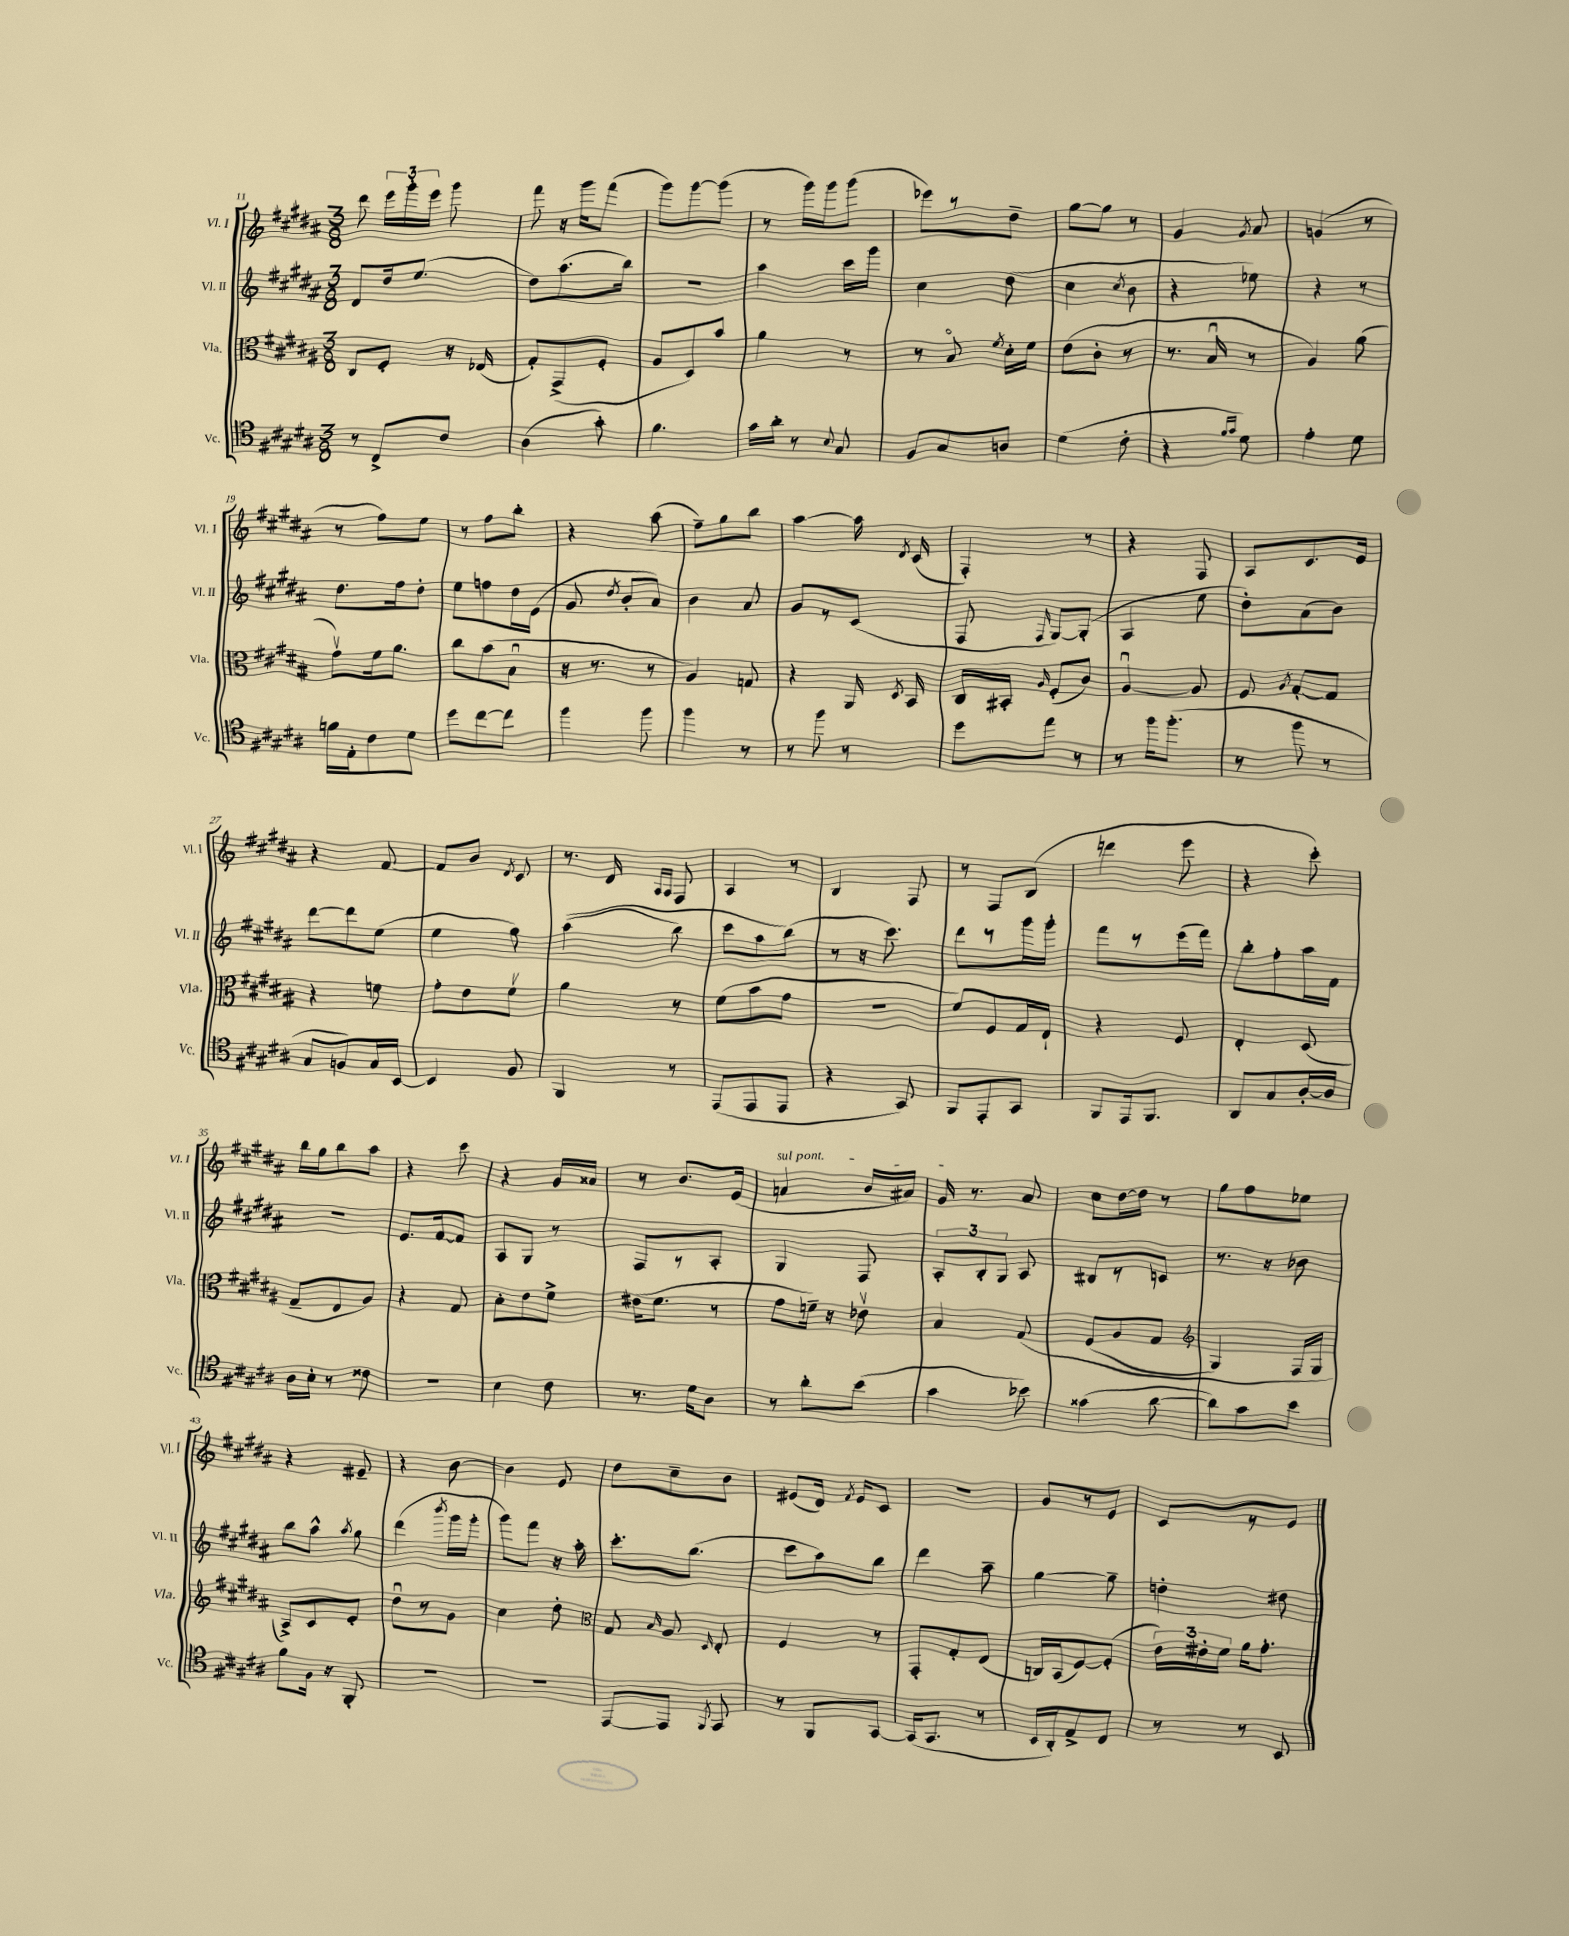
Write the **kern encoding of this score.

**kern	**kern	**kern	**kern
*part4	*part3	*part2	*part1
*staff4	*staff3	*staff2	*staff1
*I"Vc.	*I"Vla.	*I"Vl. II	*I"Vl. I
*I'Vc.	*I'Vla.	*I'Vl. II	*I'Vl. I
*clefC4	*clefC3	*clefG2	*clefG2
*k[f#c#g#d#a#]	*k[f#c#g#d#a#]	*k[f#c#g#d#a#]	*k[f#c#g#d#a#]
*M3/8	*M3/8	*M3/8	*M3/8
=11	=11	=11	=11
8r	8C#/L	8d#/L	8ddd#\
8C#^/L	8F#'/J	16dd#/k	24eee\LL
.	.	.	24ggg#'\
.	.	(8.ee/J	.
.	.	.	24eee\JJ
8c#/J	16r	.	8ggg#\
.	(16E-X/	.	.
=12	=12	=12	=12
(4A#\	8G#'/L)	8dd#\L)	8fff#\
.	(8GG#^/	(8.aa#\	16r
.	.	.	16ggg#\KL
8g#'\)	8F#'/J	.	(8fff#\J
.	.	16bb\Jk)	.
=13	=13	=13	=13
4.f#\	8A#/L	4.r	8ggg#\L)
.	8D#/)	.	[8ggg#\
.	8b/J	.	(8ggg#\J]
=14	=14	=14	=14
16g#\LL	4a#\	4aa#\	8r
16a#'\JJ	.	.	.
8r	.	.	16ggg#\LL)
.	.	.	16ggg#\J
8qqB/	.	.	.
8G#/	8r	16ccc#\LL	(8ggg#\J
.	.	16ggg#\JJ	.
=15	=15	=15	=15
8F#/L	8r	4cc#\	8eee-X\L)
8G#/	8B/	.	8r
.	8qf#/	.	.
8An/J	16d#'\LL	(8dd#\	8dd#~\J
.	16f#\JJ	.	.
=16	=16	=16	=16
(4d#\	(8e\L	4cc#\	[8gg#\L
.	8c#'\J	.	8gg#\J]
.	.	8qcc#/	.
8c#'\	8r	8b\	8r
=17	=17	=17	=17
4r	8.r	4r	4g#/
.	16Bu/	.	.
16qqf#/LL	.	.	.
16qqg#/JJ	.	.	8qg#/
8d#\)	8r	8ee-X\)	8a#/
=18	=18	=18	=18
4e'\	4A#/)	4r	(4gn/
8d#\	(8a#\	8r	8r
!!LO:LB:g=z
=19	=19	=19	=19
16fn\LL	8g#v\L)	8.dd#\L	8r
16E'\J	.	.	.
8c#\	16f#\k	.	8ff#\L)
.	8.a#\J	16ff#\k	.
8d#\J	.	8dd#'\J	8ee\J
=20	=20	=20	=20
8dd#\L	8cc#\L	8ee\L	8r
[8cc#\	(8b\	8ffn\	8ff#\L
8cc#\J]	8Bu\J	16dd#\L	8bb'\J
.	.	(16e\JJ	.
=21	=21	=21	=21
4ff#\	16r	8g#/	4r
.	8.r	.	.
.	.	8qdd#/	.
.	.	8b'/L	.
8ff#\	8r	8a#/J)	(8aa#\
=22	=22	=22	=22
4ff#\	4A#/)	4b\	8ff#~\L)
.	.	.	8gg#\
8r	8Gn/	8a#/	8bb\J
=23	=23	=23	=23
8r	4r	8g#/L	[4aa#\
8ff#\	.	8r	.
8r	16AA#/	(8c#/J	16aa#\]
.	8qD#/	.	8qd#/
.	16BB/	.	(16c#/
=24	=24	=24	=24
8dd#\L	16C#/LL	8F#/	4F#'/)
.	16BB#X'/JJ	.	.
.	16qqA#/	16qqF#/	.
8ee\J	(8F#'/L	[8G#/L)	.
8r	8c#/J)	(8G#'/J]	8r
=25	=25	=25	=25
8r	[4A#u/	4A#/	4r
16ff#\KL	.	.	.
(8.ff#'\J	.	.	.
.	8A#/]	8ee\	8F#/
=26	=26	=26	=26
8r	8F#/	8dd#'\L)	8A#/L
.	8qA#/	.	.
8ff#\	[8G#'/L	(8a#\	8.c#/
8r	8G#/J]	8b\J)	.
.	.	.	16e/Jk
!!LO:LB:g=z
=27	=27	=27	=27
8G#/L	4r	[8ddd#\L	4r
8Fn/)	.	8ddd#\]	.
16G#/L	8fn\	(8ee\J	[8f#/
[16BB/JJ	.	.	.
=28	=28	=28	=28
4BB/]	8g#'\L	4ee\	8f#/L]
.	8e\	.	8b/J
.	.	.	8qd#/
8F#/	8f#v\J	8gg#\)	8c#/
=29	=29	=29	=29
4FF#/	4a#\	((4aa#\	8.r
.	.	.	16d#/
.	.	.	16qqA#/LL
.	.	.	16qqA#/JJ
8r	8r	8bb\)	8F#/
=30	=30	=30	=30
(8EE/L	(8f#\L	8ccc#\L	4A#/
8EE/	8b\	8aa#\	.
8EE/J	8g#\J	(8bb\J)	8r
=31	=31	=31	=31
4r	4.r	8r	4B/
.	.	16r	.
.	.	8.ccc#\)	.
8GG#/)	.	.	8F#/
=32	=32	=32	=32
8FF#/L	8f#/L)	8ddd#\L	8r
8EE'/	8F#/	8r	8F#/L
8GG#/J	16G#/L	16ggg#\L	(8B/J
.	16E`/JJ	16ggg#'\JJ	.
=33	=33	=33	=33
8FF#/L	4r	8fff#\L	4dddn\
16EE/k	.	8r	.
8.FF#/J	.	.	.
.	8F#/	(16eee\L	8eee\
.	.	16fff#\JJ)	.
=34	=34	=34	=34
8AA#/L	4E'/	8bb'\L	4r
8G#/	.	8ff#'\	.
[16A#'/L	(8D#/	16aa#\L	8ccc#'\)
16A#/JJ]	.	16f#\JJ	.
!!LO:LB:g=z
=35	=35	=35	=35
16A#\LL	8G#~/L	4.r	16bb\LL
16B'\JJ	.	.	16gg#\J
8r	8E/	.	8bb\
8c##X\	8A#/J)	.	8aa#\J
=36	=36	=36	=36
4.r	4r	8.e/L	4r
.	.	[16f#/k	.
.	8G#/	8f#/J]	8ccc#\
=37	=37	=37	=37
4B\	8B'\L	8A#/L	4r
.	8e\	8G#/J	.
8c#\	8f#^\J	8r	16g#/LL
.	.	.	16a##X/JJ
=38	=38	=38	=38
8.r	(16e#X\KL	8F#/L	8r
.	8.f#\J	.	.
.	.	8r	8.b/L
16d#\KL	.	.	.
8A#\J	8r	8A#'/J	.
.	.	.	(16e/Jk
=39	=39	=39	=39
!	!	!	!LO:TX:a:i:t=sul pont.
8r	8g#\L	4G#/	4an/
8a#'\L	16fn~\Jk)	.	.
.	16r	.	.
(8b\J	8e-Xv\	8F#/	16b/LL
.	.	.	16a#X/JJ)
=40	=40	=40	=40
4g#\	4B/	12A#'/L	16g#/
.	.	.	8.r
.	.	12B'/	.
.	.	12G#/J	.
8b-X\)	(8G#/	8A#/	8a#/
=41	=41	=41	=41
(4g##X\	(8F#/L	8B#X/L	8cc#\L
.	8A#/	8r	[16dd#\L
.	.	.	16dd#\JJ]
[8a#\	8G#/J	8cn/J	8r
=42	=42	=42	=42
*	*clefG2	*	*
8a#\L])	4G#/)	8.r	8gg#\L
8g#\	.	.	8ff#\
.	.	16r	.
8b\J	16F#/LL	8b-X\	8ee-X\J
.	16G#/JJ	.	.
!!LO:LB:g=z
=43	=43	=43	=43
8f#\L	8A#^/L)	8bb\L	4r
16F#\Jk	8c#/	8aa#^^\J	.
16r	.	.	.
.	.	8qaa#/	.
8FF#'/	8e'/J	8gg#\	8e#X~/
=44	=44	=44	=44
4.r	8dd#u\L	(4ddd#\	4r
.	8r	.	.
.	.	8qbbb/	.
.	8g#\J	16ggg#\LL	[8b\
.	.	16ggg#'\JJ	.
=45	=45	=45	=45
4.r	4cc#\	8ggg#\L)	4b\]
.	.	8fff#\J	.
.	8dd#'\	16r	8e/
.	.	16aa#'\	.
=46	=46	=46	=46
*	*clefC3	*	*
[8EE/L	8G#/	8.ccc#'\L	8dd#\L
.	16qqB/	.	.
8EE/J]	8A#/	.	8cc#~\
.	.	(8.bb\J	.
8qFF#/	16qqD#/	.	.
8GG#/	8E'/	.	8b\J
=47	=47	=47	=47
8r	4F#/	8ccc#\L	(8e#X/L
8FF#/L	.	8aa#\)	16d#/Jk)
.	.	.	8qf#/
.	.	.	16e#/KL
[8GG#/J	8r	8bb\J	8c#/J
=48	=48	=48	=48
(16GG#/KL]	8GG#'/L	4ddd#\	4.r
8.GG#/J	.	.	.
.	8G#'/	.	.
8r	(8E/J	8aa#~\	.
=49	=49	=49	=49
16BB/LL	16Cn/LL)	[4gg#\	8g#/L
16AA#'/J)	(16BB/J	.	.
8E^/	[8F#/)	.	8r
8C#/J	(8F#'/J]	8gg#~\]	8e/J
=50	=50	=50	=50
8r	24e\LL)	4ddn'\	8c#/L
.	24e#X'\	.	.
.	24f#\JJ	.	.
8r	16a#\KL	.	8r
.	8.g#'\J	.	.
8BB/	.	8dd#X\	8e/J
==	==	==	==
*-	*-	*-	*-
